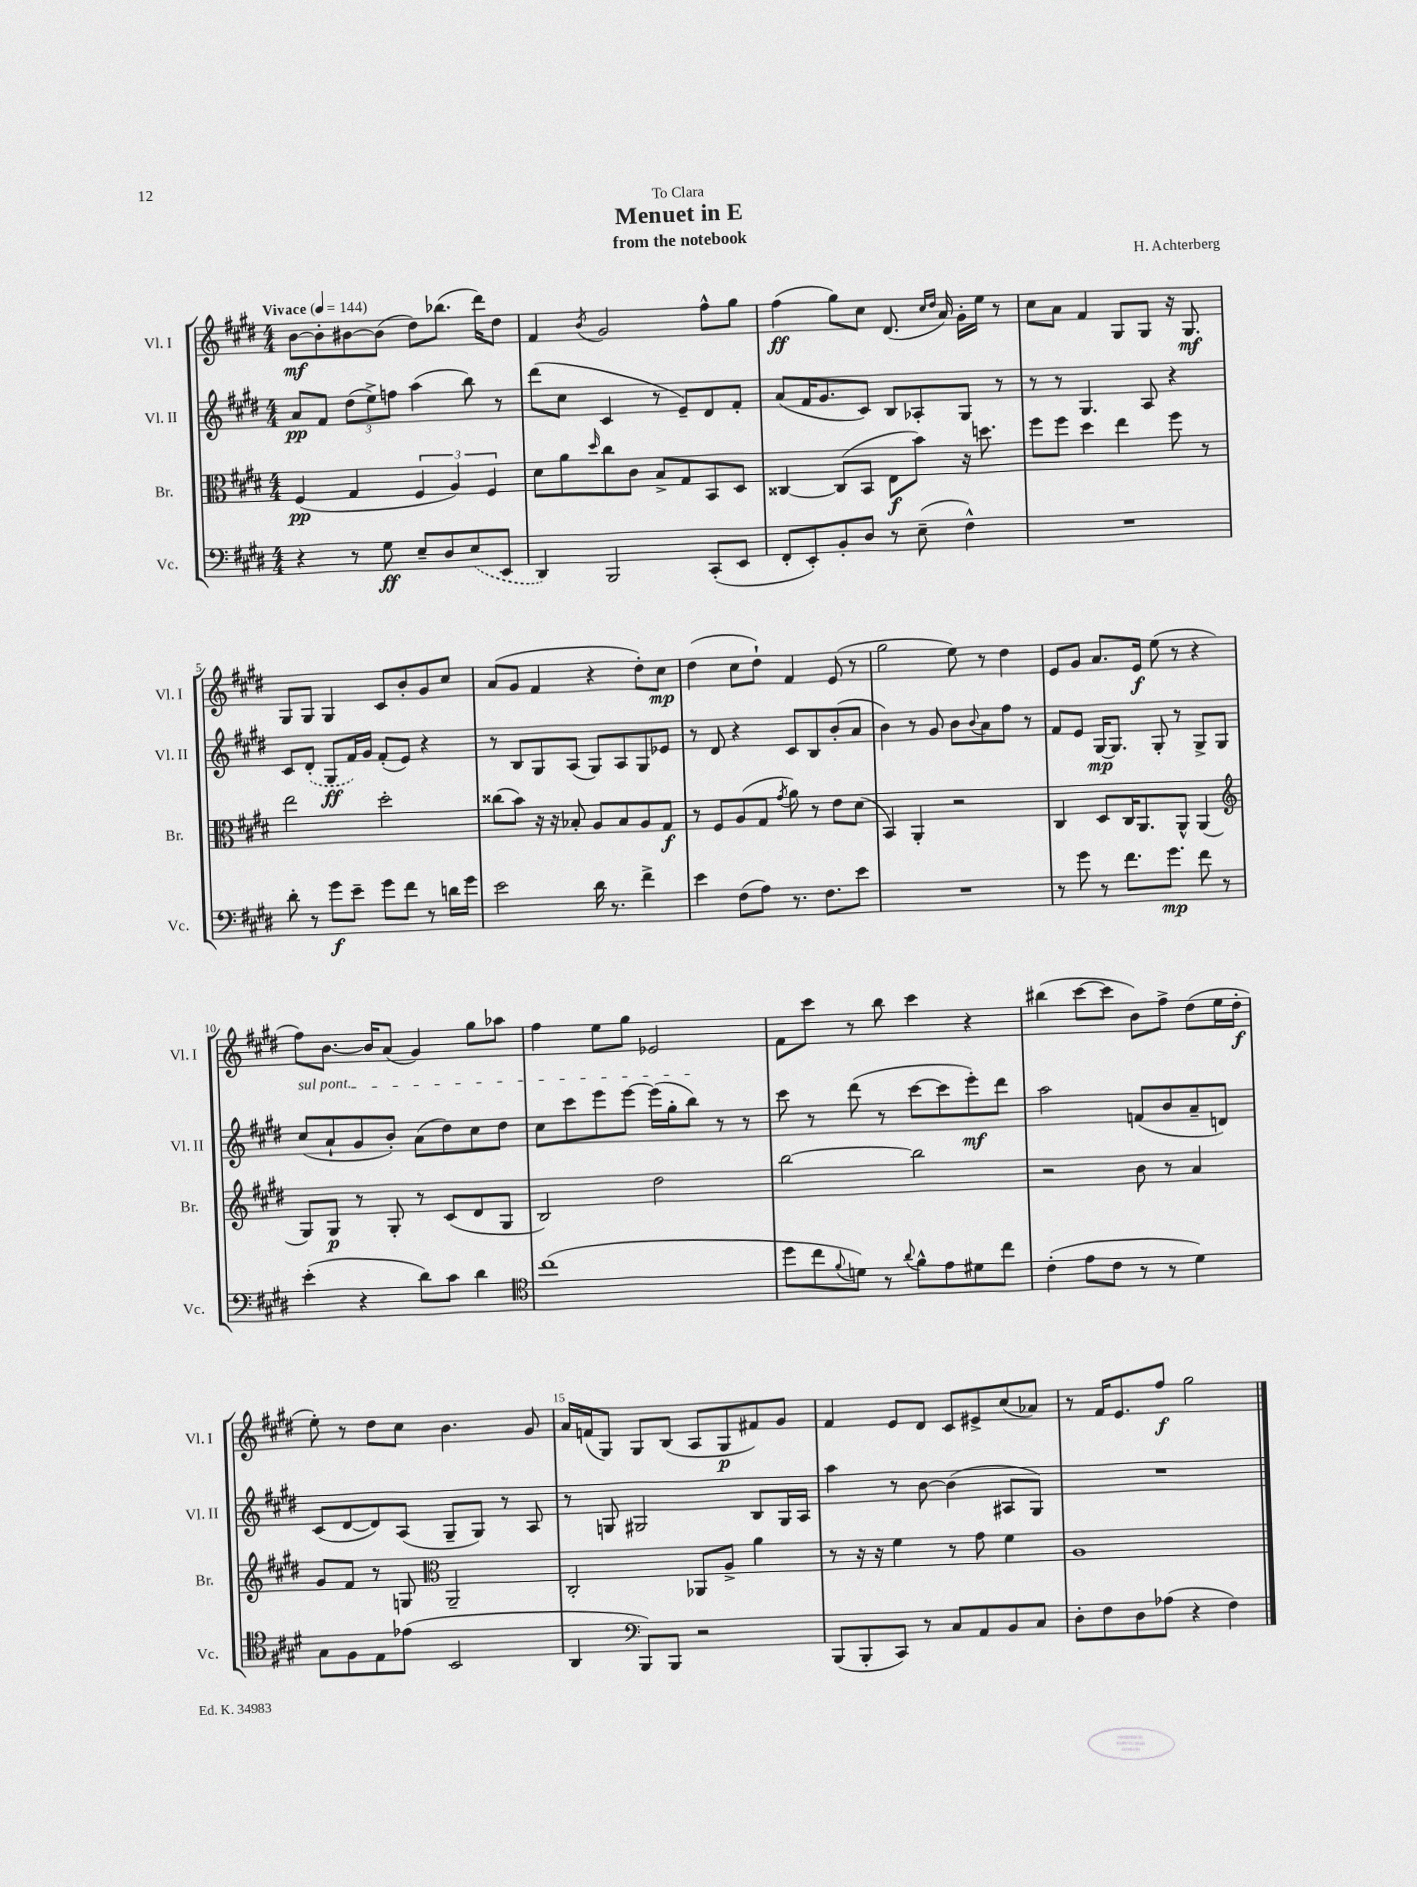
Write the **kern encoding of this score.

**kern	**dynam	**kern	**dynam	**kern	**dynam	**kern	**dynam
*part4	*part4	*part3	*part3	*part2	*part2	*part1	*part1
*staff4	*staff4	*staff3	*staff3	*staff2	*staff2	*staff1	*staff1
*I"Vc.	*	*I"Br.	*	*I"Vl. II	*	*I"Vl. I	*
*I'Vc.	*	*I'Br.	*	*I'Vl. II	*	*I'Vl. I	*
*clefF4	*	*clefC3	*	*clefG2	*	*clefG2	*
*k[f#c#g#d#]	*	*k[f#c#g#d#]	*	*k[f#c#g#d#]	*	*k[f#c#g#d#]	*
*M4/4	*	*M4/4	*	*M4/4	*	*M4/4	*
*MM144	*	*MM144	*	*MM144	*	*MM144	*
=1	=1	=1	=1	=1	=1	=1	=1
!	!	!	!	!	!	!LO:TX:a:B:t=Vivace	!
4r	.	(4F#/	pp	8a/L	pp	[8b\L	mf
.	.	.	.	8f#/J	.	8b'\]	.
8r	.	4G#/	.	(12dd#\L	.	[8b#X\	.
.	.	.	.	12ee^\)	.	.	.
8G#\	ff	.	.	.	.	(8b#\J]	.
.	.	.	.	12ffn\J	.	.	.
8E~/L	.	6F#/	.	(4aa\	.	8dd#\L)	.
8D#/	.	.	.	.	.	(8.bb-X\J	.
.	.	6A/)	.	.	.	.	.
(8E/	.	.	.	8bb\)	.	.	.
.	.	.	.	.	.	16ddd#\KL)	.
.	.	6F#/	.	.	.	.	.
8EE/J	.	.	.	8r	.	8dd#\J	.
=2	=2	=2	=2	=2	=2	=2	=2
4DD#/)	.	8d#\L	.	(8ddd#\L	.	4f#/	.
.	.	8a\	.	8cc#\J	.	.	.
.	.	16qqdd#/	.	.	.	8qb/	.
2BBB/	.	8cc#\	.	4c#/	.	2g#/	.
.	.	8c#\J	.	.	.	.	.
.	.	8B^/L	.	8r	.	.	.
.	.	8G#/	.	8e~/L)	.	.	.
(8CC#'/L	.	8BB/	.	8d#/	.	8ff#^^\L	.
8EE/J	.	8D#/J	.	8f#'/J	.	8gg#\J	.
=3	=3	=3	=3	=3	=3	=3	=3
8FF#'/L	.	[4C##X/	.	(8a/L	.	(4ff#\	ff
8EE'/)	.	.	.	16f#/K	.	.	.
.	.	.	.	8.g#/	.	.	.
8BB'/	.	(8C##/L]	.	.	.	8gg#\L)	.
8D#/J	.	8BB/J	.	8c#/J)	.	8cc#\J	.
8r	.	8E\L	f	8B/L	.	(8.d#/	.
(8E~\	.	8b\J)	.	8A-X'/	.	.	.
.	.	.	.	.	.	16qqcc#/LL	.
.	.	.	.	.	.	16qqdd#/JJ	.
.	.	.	.	.	.	16a/)	.
4F#^^\)	.	16r	.	8G#/J	.	16g#'\LL	.
.	.	8.ddn\	.	.	.	16ee\JJ	.
.	.	.	.	8r	.	8r	.
=4	=4	=4	=4	=4	=4	=4	=4
1r	.	8ff#\L	.	8r	.	8cc#\L	.
.	.	8ff#\J	.	8r	.	8a\J	.
.	.	4dd#\	.	4.G#/	.	4f#/	.
.	.	4ee\	.	.	.	8G#/L	.
.	.	.	.	8A/	.	8G#/J	.
.	.	8ff#\	.	4r	.	16r	.
.	.	.	.	.	.	8.G#/	mf
.	.	8r	.	.	.	.	.
!!LO:LB:g=z
=5	=5	=5	=5	=5	=5	=5	=5
8d#'\	.	2ee\	.	8c#/L	.	8G#/L	.
8r	.	.	.	(8d#'/J	.	8G#/J	.
8g#\L	f	.	.	8G#/L	ff	4G#/	.
8e~\J	.	.	.	16f#/L)	.	.	.
.	.	.	.	16g#/JJ	.	.	.
8g#\L	.	2dd#'\	.	(8f#'/L	.	8c#/L	.
8f#\J	.	.	.	8e/J)	.	8b'/	.
8r	.	.	.	4r	.	8g#/	.
16dn\LL	.	.	.	.	.	8cc#/J	.
16g#\JJ	.	.	.	.	.	.	.
=6	=6	=6	=6	=6	=6	=6	=6
2e\	.	(8cc##X\L	.	8r	.	(8a/L	.
.	.	8b\J)	.	8B/L	.	8g#/J	.
.	.	16r	.	8G#/	.	4f#/	.
.	.	16r	.	.	.	.	.
.	.	8B-X'/	.	(8A/J	.	.	.
16d#\	.	8A/L	.	8G#/L)	.	4r	.
8.r	.	.	.	.	.	.	.
.	.	8B-/	.	8A/	.	.	.
4f#^\	.	8A/	.	8G#/	.	8dd#'\L)	.
.	.	8G#/J	f	8e-X/J	.	8cc#\J	mp
=7	=7	=7	=7	=7	=7	=7	=7
4e\	.	8r	.	8r	.	(4dd#\	.
.	.	8F#/L	.	8d#/	.	.	.
(8F#\L	.	(8A/	.	4r	.	8cc#\L	.
8A\J)	.	8G#/J	.	.	.	8dd#`\J)	.
.	.	8qg#/	.	.	.	.	.
8.r	.	8a\)	.	8c#/L	.	4f#/	.
.	.	8r	.	8B/	.	.	.
8.F#\L	.	.	.	.	.	.	.
.	.	8e\L	.	(8b'/	.	(8e/	.
8e\J	.	(8d#\J	.	8a/J	.	8r	.
=8	=8	=8	=8	=8	=8	=8	=8
1r	.	4BB/)	.	4b\)	.	2gg#\	.
.	.	4AA'/	.	8r	.	.	.
.	.	.	.	8g#/	.	.	.
.	.	2r	.	8b\L	.	8ee\)	.
.	.	.	.	8qqb/	.	.	.
.	.	.	.	8a\	.	8r	.
.	.	.	.	8ff#\J	.	4dd#\	.
.	.	.	.	8r	.	.	.
=9	=9	=9	=9	=9	=9	=9	=9
8r	.	4C#/	.	8f#/L	.	8e/L	.
8g#\	.	.	.	8e/J	.	8g#/J	.
8r	.	8D#/L	.	[16G#/KL	mp	8.a/L	.
.	.	.	.	8.G#/J]	.	.	.
8.f#\L	.	16C#/K	.	.	.	.	.
.	.	8.AA/	.	.	.	16e/Jk	f
.	.	.	.	8G#'/	.	(8ee\	.
8.g#\J	mp	.	.	.	.	.	.
.	.	8AA^^/J	.	8r	.	8r	.
8f#\	.	(4AA/	.	8G#^/L	.	4r	.
8r	.	.	.	8G#/J	.	.	.
!!LO:LB:g=z
=10	=10	=10	=10	=10	=10	=10	=10
*	*	*clefG2	*	*	*	*	*
!	!	!	!	!LO:TX:a:i:t=sul pont.	!	!	!
(4e'\	.	8G#/L)	.	(8cc#/L	.	8ff#\L)	.
.	.	8G#/J	p	8a`/	.	[8.b\J	.
4r	.	8r	.	8g#/	.	.	.
.	.	.	.	.	.	16b/KL]	.
.	.	8G#'/	.	8b'/J)	.	(8a/J	.
8d#\L)	.	8r	.	(8a\L	.	4g#/)	.
8c#\J	.	(8c#/L	.	8dd#\)	.	.	.
4d#\	.	8d#/	.	8cc#\	.	8gg#\L	.
.	.	8G#/J	.	8dd#\J	.	8aa-X\J	.
=11	=11	=11	=11	=11	=11	=11	=11
*clefC4	*	*	*	*	*	*	*
(1cc#	.	2B/)	.	8cc#\L	.	4ff#\	.
.	.	.	.	8ccc#\	.	.	.
.	.	.	.	8eee\	.	8ee\L	.
.	.	.	.	[8eee\J	.	8gg#\J	.
.	.	2dd#\	.	(16eee\LL]	.	2e-X/	.
.	.	.	.	16gg#'\J	.	.	.
.	.	.	.	8bb\J)	.	.	.
.	.	.	.	8r	.	.	.
.	.	.	.	8r	.	.	.
=12	=12	=12	=12	=12	=12	=12	=12
8dd#\L	.	[2bb\	.	8ccc#\	.	8f#\L	.
8cc#\	.	.	.	8r	.	8ccc#\J	.
8qqf#/	.	.	.	.	.	.	.
8dn\J)	.	.	.	(8ddd#\	.	8r	.
8r	.	.	.	8r	.	8bb\	.
8qqa/	.	.	.	.	.	.	.
8f#^^\L	.	2bb\]	.	[8ccc#\L	.	4ccc#\	.
8e\	.	.	.	8ccc#\]	.	.	.
8d#X\	.	.	.	8eee'\)	mf	4r	.
8cc#\J	.	.	.	8ddd#\J	.	.	.
=13	=13	=13	=13	=13	=13	=13	=13
(4c#'\	.	2r	.	2aa\	.	(4bb#X\	.
8e\L	.	.	.	.	.	[8ccc#\L	.
8c#\J	.	.	.	.	.	8ccc#\J]	.
8r	.	8b\	.	(8fn/L	.	8b\L)	.
8r	.	8r	.	8b/	.	8ff#^\J	.
4d#\)	.	4a/	.	8a~/	.	(8dd#\L	.
.	.	.	.	8dn/J)	.	16ee\L	.
.	.	.	.	.	.	16dd#'\JJ	f
!!LO:LB:g=z
=14	=14	=14	=14	=14	=14	=14	=14
8G#\L	.	8g#/L	.	(8c#/L	.	8ee'\)	.
8F#\	.	8f#/J	.	[8d#/	.	8r	.
8E\	.	8r	.	8d#/])	.	8dd#\L	.
(8e-X\J	.	8Gn/	.	(8A/J	.	8cc#\J	.
*	*	*clefC3	*	*	*	*	*
2BB/	.	2AA~/	.	8G#~/L	.	4.b\	.
.	.	.	.	8G#/J)	.	.	.
.	.	.	.	8r	.	.	.
.	.	.	.	8A/	.	8g#/	.
=15	=15	=15	=15	=15	=15	=15	=15
4AA/	.	2C#'/	.	8r	.	16a/LL	.
.	.	.	.	.	.	(16fn/J	.
.	.	.	.	8Gn/	.	8G#/J)	.
*clefF4	*	*	*	*	*	*	*
8BBB/L)	.	.	.	2G#X/	.	8G#/L	.
8BBB/J	.	.	.	.	.	(8B/J	.
2r	.	8AA-X/L	.	.	.	8A/L	.
.	.	8A^/J	.	.	.	8G#/	p
.	.	4a\	.	8B/L	.	8f#X/)	.
.	.	.	.	16G#/L	.	8g#/J	.
.	.	.	.	16A/JJ	.	.	.
=16	=16	=16	=16	=16	=16	=16	=16
(8BBB/L	.	8r	.	4aa\	.	4f#/	.
8BBB'/	.	16r	.	.	.	.	.
.	.	16r	.	.	.	.	.
8CC#/J)	.	4f#\	.	8r	.	8e/L	.
8r	.	.	.	[8b\	.	8d#/J	.
8C#/L	.	8r	.	(4b\]	.	8c#/L	.
8AA/	.	8g#\	.	.	.	8e#X^/	.
8BB/	.	4f#\	.	8A#X/L	.	(8cc#/	.
8C#/J	.	.	.	8G#/J)	.	8a-X/J)	.
=17	=17	=17	=17	=17	=17	=17	=17
8D#'\L	.	1A	.	1r	.	8r	.
8F#\	.	.	.	.	.	16f#/KL	.
.	.	.	.	.	.	8.e/	.
8D#\	.	.	.	.	.	.	.
(8A-X\J	.	.	.	.	.	8ff#/J	f
4r	.	.	.	.	.	2gg#\	.
4F#\)	.	.	.	.	.	.	.
==	==	==	==	==	==	==	==
*-	*-	*-	*-	*-	*-	*-	*-
